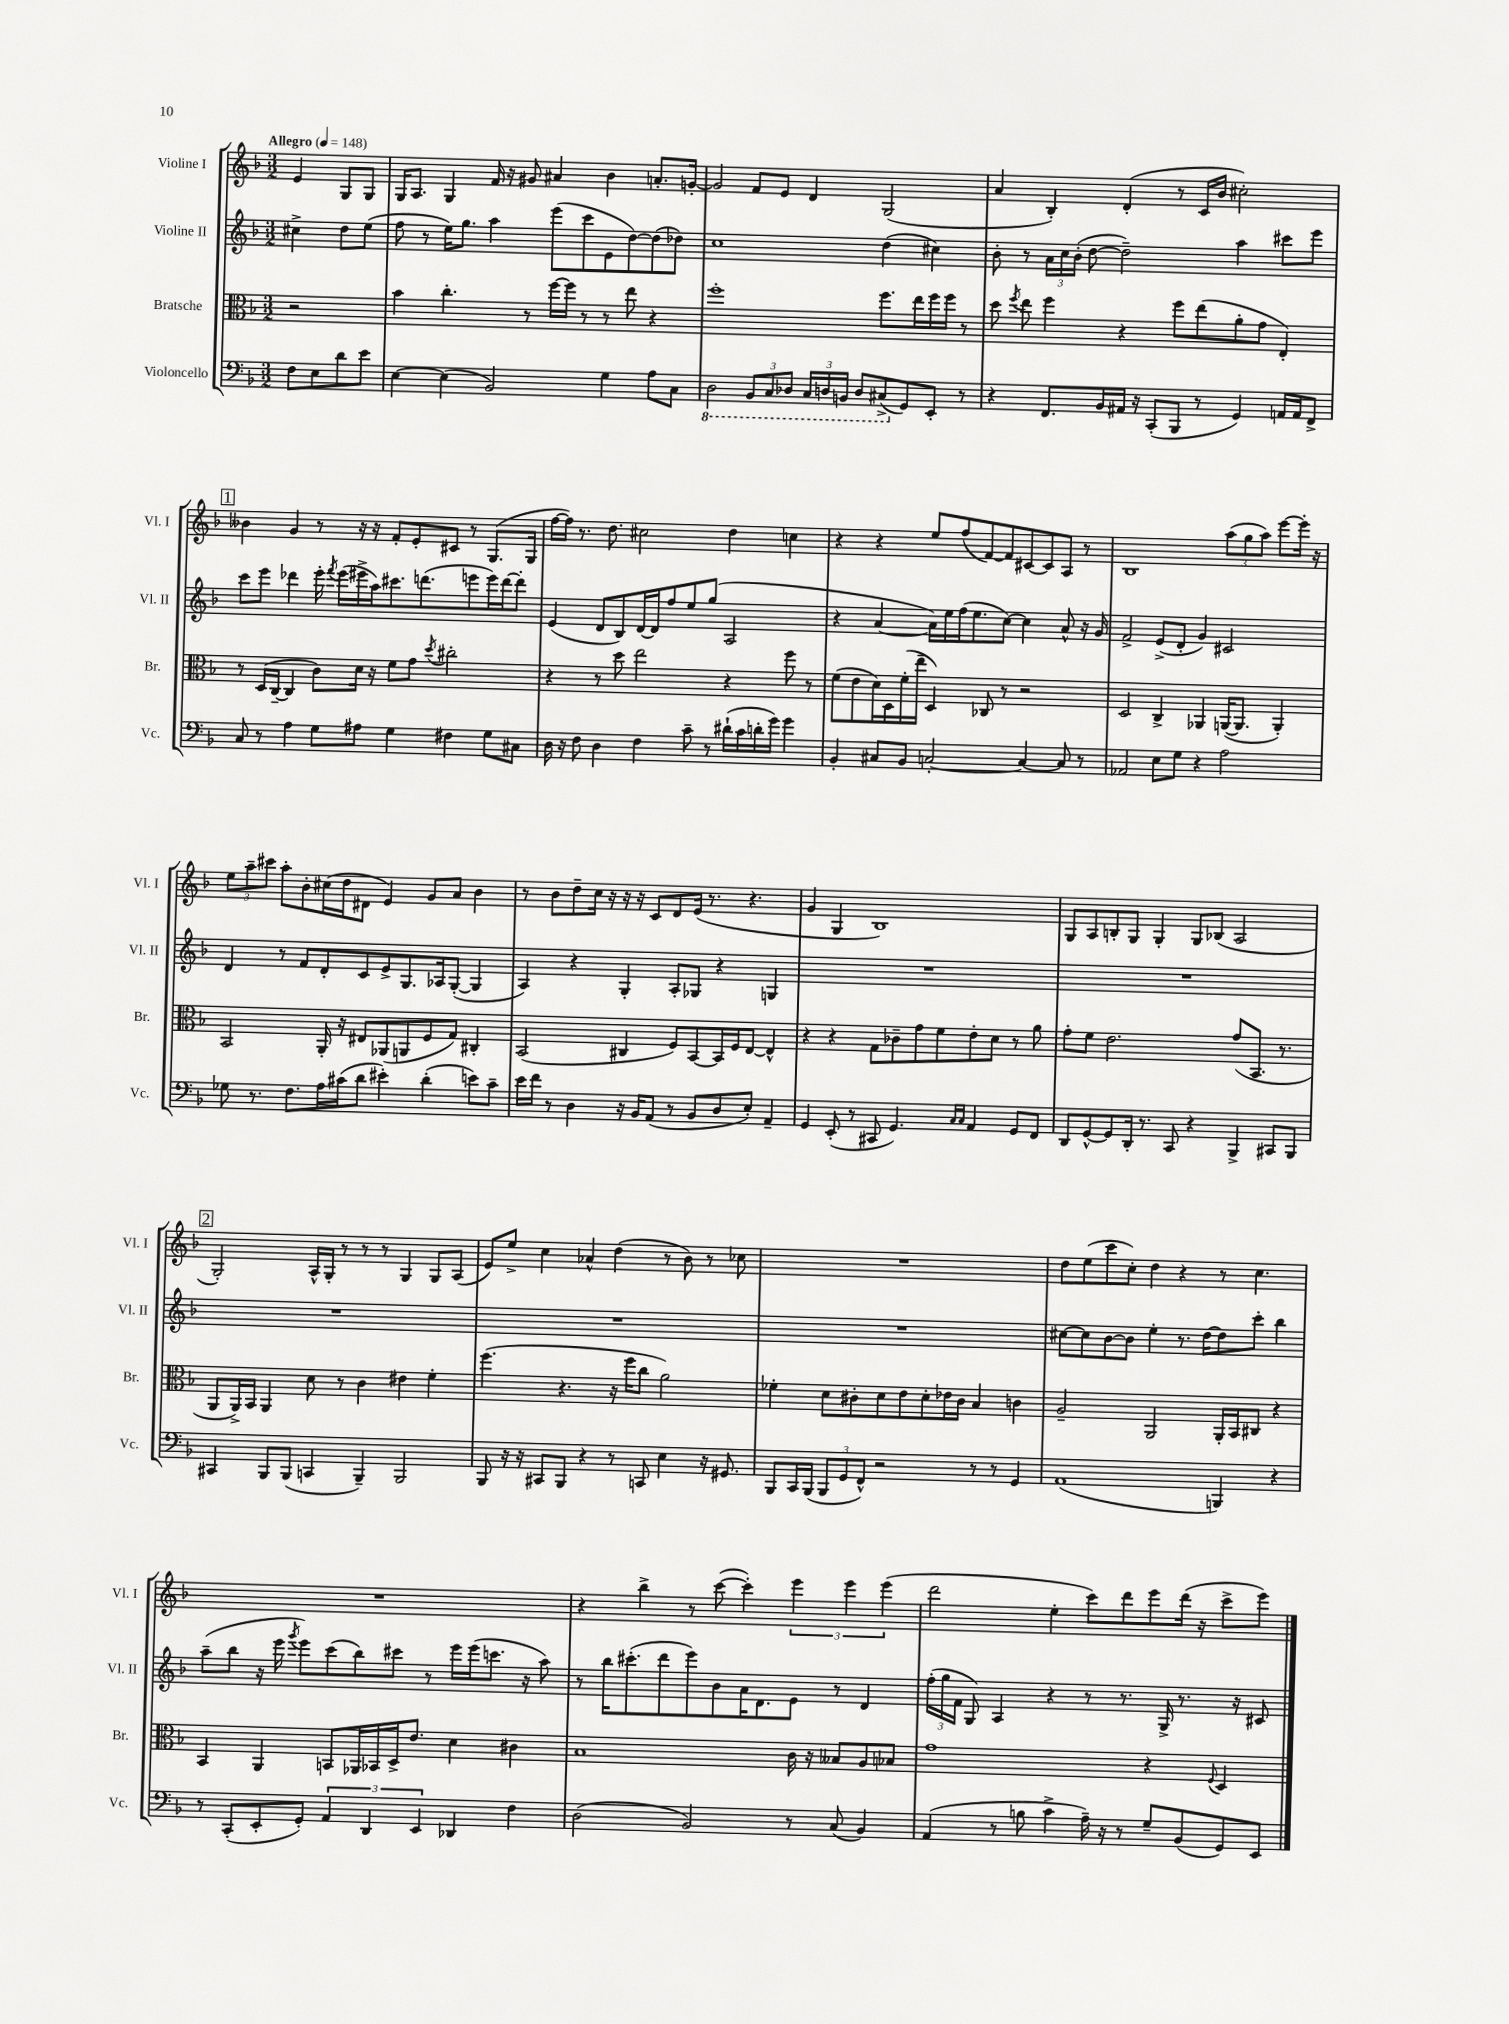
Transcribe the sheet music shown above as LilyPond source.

<<
\new StaffGroup <<
\new Staff = "s0" \with { instrumentName = "Violine I" shortInstrumentName = "Vl. I" } {
    \clef treble \key f \major \numericTimeSignature \time 3/2 \partial 2 \tempo "Allegro" 4 = 148
    \autoBeamOff e'4 g8[ g8] |
    g16[ a8.] g4 f'16 r16 gis'8 ais'4 bes'4 a'8.[-. g'16]~-. |
    g'2 f'8[ e'8] d'4 g2( |
    a'4 bes4-.) d'4-.( r8 c'16[ bes'16] cis''2-.) |
    \mark \markup { \box "1" } beses'4 g'4 r8 r16 r16 f'8[-. e'8-. cis'8] r8 g8.[( g16] |
    f''16[~ f''16]) r8. d''8. cis''2 d''4 c''4 |
    r4 r4 e''8[ f''8( f'8~) f'8 cis'8~ cis'8 a8] r8 |
    bes1 \tuplet 3/2 { a''8[( g''8 a''8]) } e'''8[~ e'''16]-. r16 |
    \tuplet 3/2 { e''8[ a''8-- cis'''8] } a''8[-. bes'8-. cis''16( d''16 dis'8] e'4) g'8[ a'8] bes'4 |
    r8 bes'8[ d''8-- c''16] r16 r16 r16 c'8[ d'8 e'16]( r8. r4. |
    g'4 g4 bes1) |
    g8[ a8 b8-. g8] g4-. g8[ bes8]( a2 |
    \mark \markup { \box "2" } g2-.) a16[-^ g16]-. r8 r8 r8 g4 g8[ a8]( |
    e'8[) e''8]-> c''4 aes'4-^ d''4( r8 bes'8) r8 ces''8 |
    R1. |
    d''8[ e''8( c'''8 c''8]-.) d''4 r4 r8 c''4. |
    R1. |
    r4 bes''4-> r8 c'''8~( c'''4-.) \tuplet 3/2 { e'''4 e'''4 e'''4( } |
    d'''2 e''4-. c'''8[) d'''8 e'''8 d'''16]( r16 c'''8[-> e'''8]) \bar "|." |
}
\new Staff = "s1" \with { instrumentName = "Violine II" shortInstrumentName = "Vl. II" } {
    \clef treble \key f \major \numericTimeSignature \time 3/2 \partial 2
    \autoBeamOff cis''4-> d''8[ e''8]( |
    f''8 r8 e''16[) g''8.] a''4 e'''8[( c'''8 e'8 d''8~) d''8( des''8]) |
    c''1 d''4( cis''4) |
    bes'8-. r8 \tuplet 3/2 { a'16[ c''16 bes'16]-.( } d''8~ d''2--) a''4 cis'''8[ e'''8] |
    \mark \markup { \box "1" } c'''8[ e'''8] des'''4 e'''16-. \acciaccatura { f'''8 } e'''16[( eis'''16-> a''16) cis'''8. d'''8.( e'''8 e'''16) d'''16~ d'''8]-. |
    e'4( d'8[ bes8) d'16~ d'16 f''8 e''8 g''8]( a2 |
    r4 a'4~ a'16[) e''16 f''16( e''8. c''8]~) c''4 a'8-^ r16 g'16 |
    f'2-> e'8[->( d'8]-. g'4) cis'2 |
    d'4 r8 f'8[ d'8-. c'8 e'8-> g8. aes16 g8]~-.( g4 |
    a4) r4 g4-. a8[-. ges8] r4 g4 |
    R1. |
    R1. |
    \mark \markup { \box "2" } R1. |
    R1. |
    R1. |
    cis''8[~ cis''8 bes'8~ bes'8] e''4-. r8. d''16[~ d''8 c'''8]-. bes''4 |
    a''8[--( bes''8] r16 e'''16 \acciaccatura { g'''8 } e'''8[) c'''8( bes''8) cis'''8] r8 e'''16[ e'''16( c'''8.] r16 a''8) |
    r8 bes''16[ cis'''8.-.( d'''8 e'''8) bes'8 a'16 d'8. e'8] r8 d'4 |
    \tuplet 3/2 { f''16[-.( g''16 f'16] } g8) a4 r4 r8 r8. g16-> r8. r16 cis'8 \bar "|." |
}
\new Staff = "s2" \with { instrumentName = "Bratsche" shortInstrumentName = "Br." } {
    \clef alto \key f \major \numericTimeSignature \time 3/2 \partial 2
    \autoBeamOff r2 |
    bes'4 c''4.-. r8 f''16[~ f''16] r8 r8 e''8 r4 |
    f''1-. f''8.[ e''16 f''16 f''16] r8 |
    d''8 \acciaccatura { f''8 } e''8 f''4 r4 f''8[ e''8( a'8-. g'8] e4-.) |
    \mark \markup { \box "1" } r8 d16[( c16]~-- c4 c'8[) d'16] r16 f'8[ g'8] \acciaccatura { d''8 } cis''2-. |
    r4 r8 d''8 e''2 r4 f''8 r8 |
    f'8[( e'8 d'16) d16 f'16-.( e''16]-- d4) ces8 r8 r2 |
    d2 c4-> aes,4 a,16[~( a,8.] a,4-.) |
    bes,2 a,16-. r16 eis8[ aes,8( a,8 f8 g8]) cis4-. |
    bes,2( cis4 f8[) bes,8~ bes,16 f16 e8]~ e4-^ |
    r4 r4 g8[ ces'8-- g'8 f'8 e'8-. d'8] r8 a'8 |
    g'8[-. f'8] e'2. g'8[( bes,8.] r8. |
    \mark \markup { \box "2" } a,8[ a,16->) bes,16] a,4 d'8 r8 c'4 eis'4 f'4-. |
    f''4.( r4. r16 f''16[ c''8] a'2) |
    fes'4-. d'8[ cis'8-. d'8 e'8 d'8-. ees'16 cis'16] bes4 c'4 |
    a2-- a,2 a,16[-. bes,16 cis8] r4 |
    bes,4 a,4 b,8[ aes,16 bes,16 d16-> e'8.] d'4 cis'4 |
    bes1 c'16 r16 beses8[ a8 bes8] |
    g'1 r4 \appoggiatura { f8 } d4 \bar "|." |
}
\new Staff = "s3" \with { instrumentName = "Violoncello" shortInstrumentName = "Vc." } {
    \clef bass \key f \major \numericTimeSignature \time 3/2 \partial 2
    \autoBeamOff f8[ e8 d'8 e'8] |
    e4~ e4( bes,2) g4 a8[ c8] |
    \ottava #-1 d,2 \tuplet 3/2 { bes,,8[ c,8 des,8] } \tuplet 3/2 { c,16[ d,16 b,,16] } d,8[ cis,8->( \ottava #0 g,8) e,8]-. r8 |
    r4 f,8.[ bes,16 ais,16] r16 c,8[-.( bes,,8] r8 g,4) a,16[ a,16 f,8]-> |
    \mark \markup { \box "1" } c8 r8 a4 g8[ ais8] g4 fis4 g8[ cis8] |
    d16 r16 f8 d4 f4 c'8-- r8 dis'16[-!( c'16 d'16-. g'16]) g'4 |
    bes,4-. cis8[ bes,8] c2~-. c4~ c8 r8 |
    aes,2 e8[ g8] r4 a2 |
    ges8 r8. f8.[ a16 cis'16( d'8] eis'4-.) d'4-.( e'8[) cis'8]-- |
    e'16[ f'16] r8 d4 r16 bes,16[ a,8]( r8 bes,8[ d8 e8]-.) a,4-- |
    g,4 e,8-.( r8 cis,8 g,4.) \grace { c16[ c16] } a,4 g,8[ f,8] |
    d,8[ g,8~-^ g,8 d,16]-. r8. c,8 r4 bes,,4-> cis,8[ bes,,8] |
    \mark \markup { \box "2" } cis,4 bes,,8[ bes,,8]( c,4 bes,,4--) bes,,2 |
    bes,,8 r16 r16 cis,8[ bes,,8] r4 r8 c,8 e4 r16 gis,8. |
    bes,,8[ c,16 bes,,16]( \tuplet 3/2 { bes,,8[ g,8 f,8]-^) } r2 r8 r8 g,4 |
    a,1( b,,4) r4 |
    r8 c,8[-.( e,8-. g,8]-.) \tuplet 3/2 { a,4 d,4 e,4 } des,4 f4 |
    d2( bes,2) r8 c8( bes,4) |
    a,4( r8 b8 c'4-> a16--) r16 r8 g8[-- bes,8( g,8) e,8] \bar "|." |
}
>>
>>
\layout { \context { \Score \remove "Bar_number_engraver" } }
